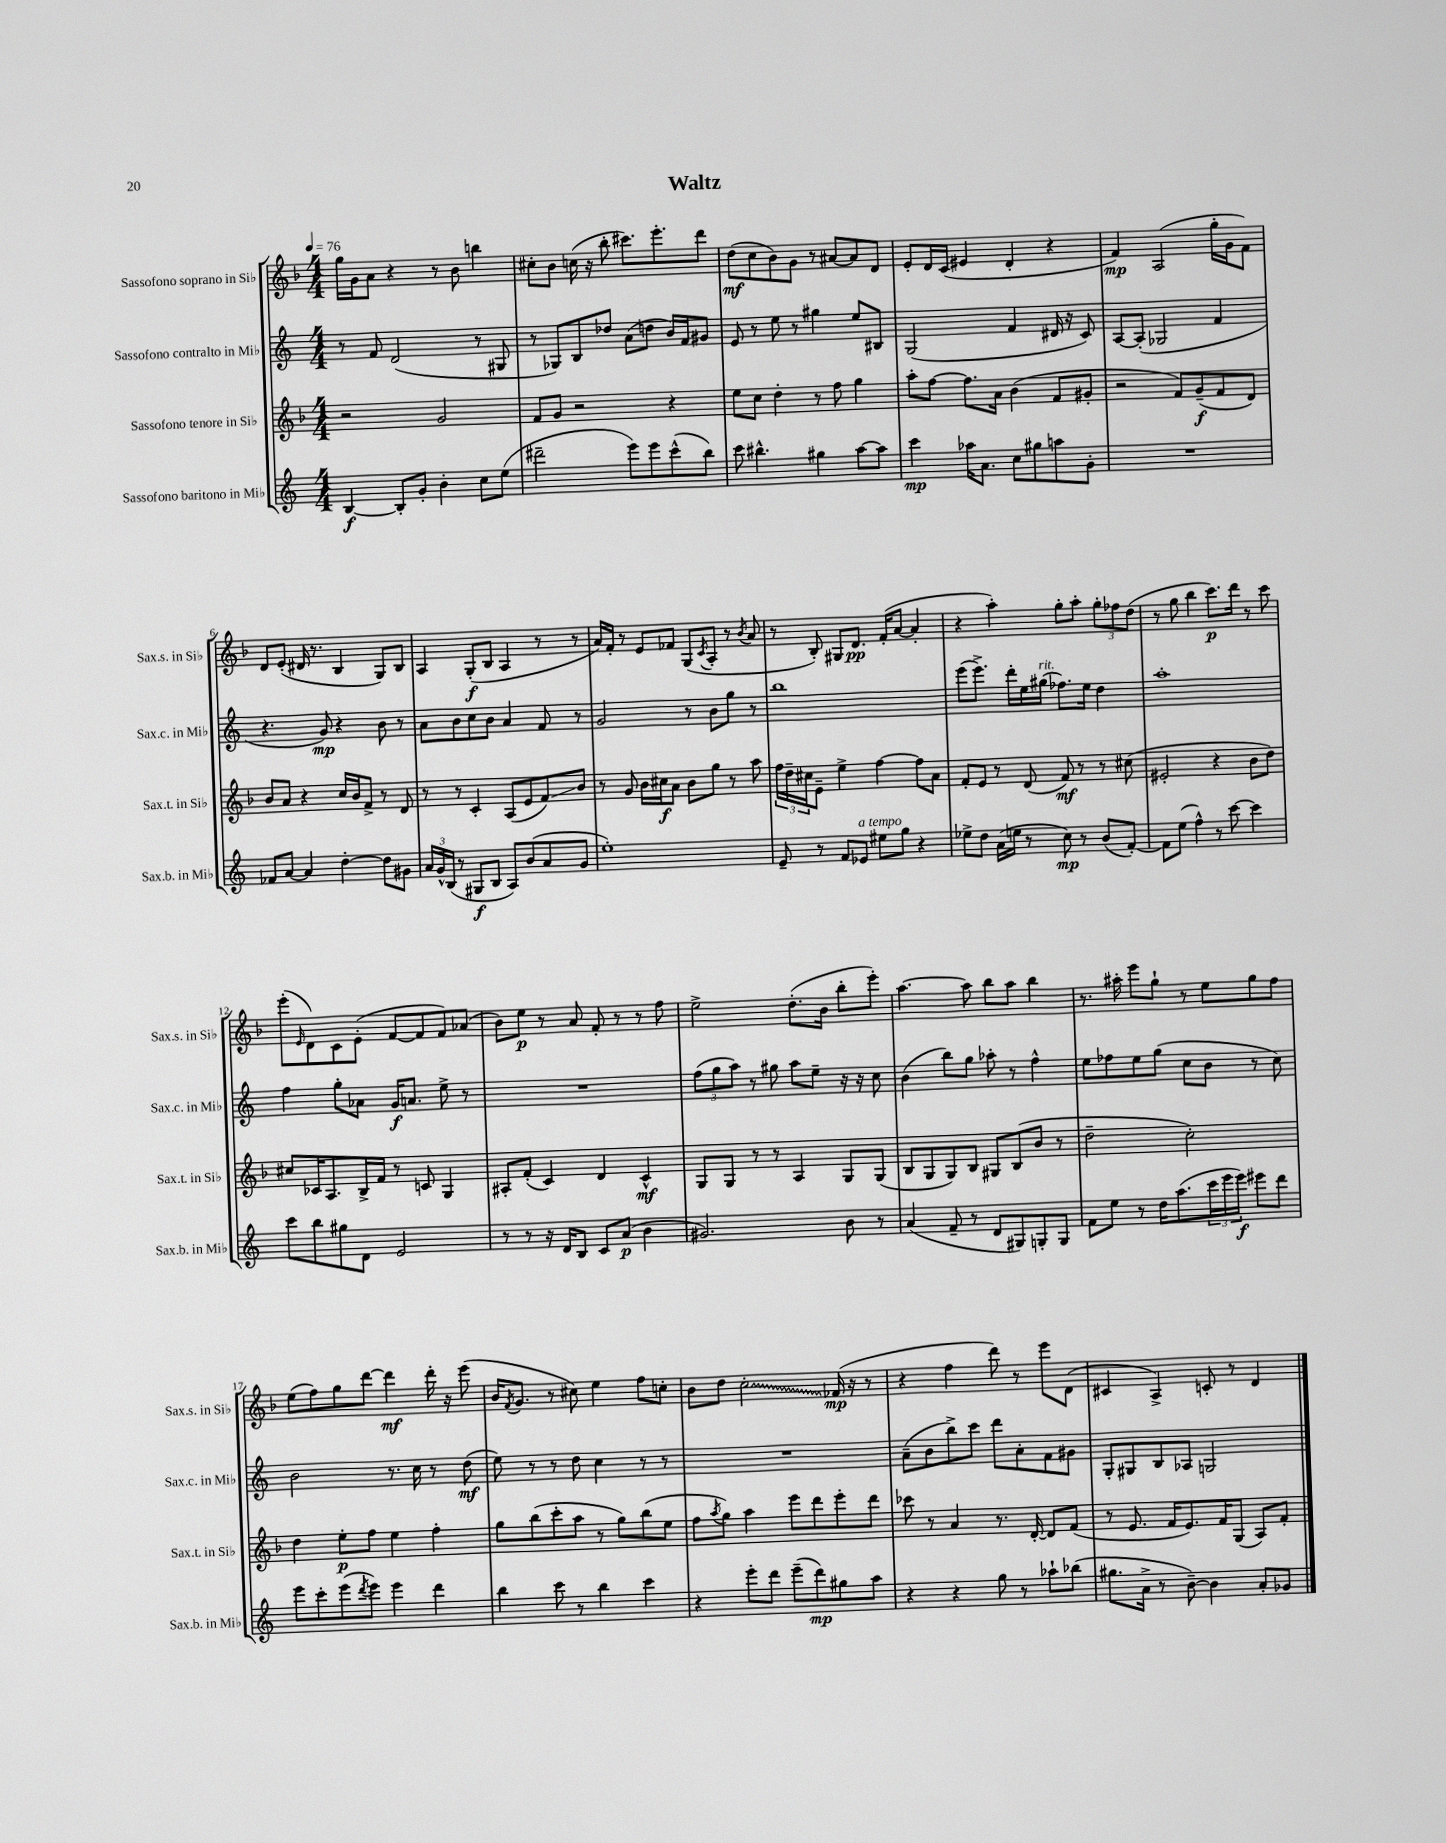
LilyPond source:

\header { title = "Waltz" }
<<
\new StaffGroup <<
\new Staff = "s0" \with { instrumentName = "Sassofono soprano in Sib" shortInstrumentName = "Sax.s. in Sib" } {
    \clef treble \key f \major \numericTimeSignature \time 4/4 \tempo 4 = 76
    g''16 g'16 a'8 r4 r8 bes'8 b''4 |
    cis''8-. bes'8 c''16( r16 bes''8-. cis'''8.) e'''8.-. d'''8 |
    d''8\mf( c''8 bes'8) g'8 r8 ais'8~ ais'8 d'8 |
    e'8-. d'16 c'16( eis'4 d'4-. r4 |
    f'4\mp) a2( g''16-. g'16 f'8) |
    d'8 e'8-.( dis'16 r8. bes4 g8) bes8 |
    a4 g8-.\f( bes8 a4 r8 r8 |
    a'16) f'16-. r8 e'8 fes'8 g8( \acciaccatura { c'8 } a8-. r8 \acciaccatura { bes'8 } a'8 |
    r8 bes8-.) gis8 d'8.\pp f'16-.( a'8~ a'4-. |
    r4 a''4-.) g''8-. a''8-. \tuplet 3/2 { g''8-. fes''8 d''8( } |
    r8 g''8 bes''4 c'''8.\p) d'''16 r8 c'''8 |
    e'''8-.( \grace { e'16 } d'8) c'8 e'8-.( f'8~ f'8 f'8) aes'8( |
    bes'8) e''8\p r8 a'8 f'8-. r8 r8 f''8 |
    e''2-> d''8.-.( bes'16 bes''8-. e'''8-.) |
    a''4.~ a''8 bes''8 a''8 bes''4 |
    r8. ais''16-. e'''8 g''8-! r8 e''8 g''8 f''8 |
    e''8( f''8) g''8 d'''8~ d'''4\mf d'''16-. r16 e'''8( |
    bes'16 \acciaccatura { f'8 } g'8. r8 cis''8) e''4 f''8 c''8-. |
    bes'8 d''8 \once \override Glissando.style = #'zigzag c''2-.\glissando fes'16\mp( r16 r8 |
    r4 f''4 d'''8) r8 e'''8 d'8( |
    cis'4 a4->) c'8-. r8 d'4 \bar "|." |
}
\new Staff = "s1" \with { instrumentName = "Sassofono contralto in Mib" shortInstrumentName = "Sax.c. in Mib" } {
    \clef treble \key c \major \numericTimeSignature \time 4/4
    r8 f'8 d'2( r8 gis8 |
    r8 ges8) b8 des''8 a'8( d''8 b'16) f'16 gis'8 |
    e'8 r8 e''8 r8 gis''4 e''8 bis8 |
    g2( f'4 dis'16 r16 c'8) |
    a8~ a8-.( ges2 f'4 |
    r4. g'8\mp) r4 b'8 r8 |
    a'8 b'8 c''8 b'8 a'4 f'8 r8 |
    g'2 r8 b'8 g''8 r8 |
    b''1 |
    e'''8( e'''8.->) d'''16-. e''16 gis''16^\markup { \italic "rit." }( fes''8.) e''16 d''4 |
    a''1-. |
    f''4 g''8-. aes'8 g'16\f a'8. e''8-> r8 |
    R1 |
    \tuplet 3/2 { f''8( g''8 a''8) } r8 gis''8 a''8 e''8-- r16 r16 c''8 |
    b'4( b''8) g''8 aes''8-. r8 f''4-^ |
    e''8 fes''8 e''8 g''8( c''8 b'8 r8 c''8) |
    b'2 r8. c''16 r8 d''8\mf( |
    e''8) r8 r8 d''8 c''4 r8 r8 |
    R1 |
    a'8--( b'8 b''8->) c'''8 d'''8 a'8-. f'8 gis'8 |
    g8-. gis8 b8 aes8 g2 \bar "|." |
}
\new Staff = "s2" \with { instrumentName = "Sassofono tenore in Sib" shortInstrumentName = "Sax.t. in Sib" } {
    \clef treble \key f \major \numericTimeSignature \time 4/4
    r2 g'2 |
    f'8 g'8 r2 r4 |
    e''8 c''8 d''4-. r8 f''8 g''4 |
    a''8-. f''8~ f''8. a'16 bes'4( f'8 gis'8-. |
    r2 f'8) g'8--\f( f'8 d'8) |
    bes'8 a'8 r4 c''16 bes'16 f'8-> r8 d'8 |
    r8 r8 c'4-. a8( e'8 f'8\glissando) bes'8 |
    r8 g'8 bes'16 cis''16\f a'8 bes'8 g''8 r8 a''8 |
    \tuplet 3/2 { f''16 d''16-- cis''16 } e'8-- e''4-> f''4~ f''8 a'8 |
    f'8-. e'8 r8 d'8( f'8\mf) r8 r8 cis''8( |
    eis'2-. r4 bes'8 d''8) |
    cis''8 ces'16 a8. bes16-> f'16 r8 c'8 g4 |
    ais8-. f'8-.( c'4) d'4 c'4-^\mf |
    g8 g8 r8 r8 a4 g8 g8( |
    bes8 g8 g8) bes8 gis8 bes8( bes'8 r8 |
    d''2-- c''2-.) |
    d''4 e''8-.\p f''8 e''4 f''4-. |
    g''8 bes''8( c'''8-. a''8 r8 g''8) bes''8( e''8 |
    f''8 \acciaccatura { a''8 } g''8) a''4 e'''8 d'''8 e'''8-. d'''8 |
    ces'''8 r8 a'4 r8. d'16~-. d'8 f'8( |
    r8 e'8. f'16 e'8.) f'16 g8( a8) f'8-. \bar "|." |
}
\new Staff = "s3" \with { instrumentName = "Sassofono baritono in Mib" shortInstrumentName = "Sax.b. in Mib" } {
    \clef treble \key c \major \numericTimeSignature \time 4/4
    b4~\f b8-. g'8-. b'4-. c''8 e''8( |
    dis'''2-- e'''8) e'''8 c'''8-^( b''8) |
    c'''8 bis''4.-^ gis''4 a''8~ a''8 |
    c'''4\mp aes''16 a'8. c''8 gis''8 a''8 g'8-. |
    R1 |
    fes'8 a'8~ a'4 d''4~-. d''8 gis'8 |
    \tuplet 3/2 { a'16 g'16-^ b16( } r8 gis8\f b8 a8) b'8( a'8 g'8 |
    e''1-.) |
    e'8-- r8 f'8 ees'8^\markup { \italic "a tempo" } eis''8 g''8 r4 |
    ees''8-> d''8 a'16( e''16 r8 c''8\mp) r8 b'8( f'8~-.) |
    f'8 e''8( f''4-^) r8 c'''8~ c'''4 |
    c'''8 b''8 gis''8 d'8 e'2 |
    r8 r8 r16 d'16 b8 c'8 a'8\p( b'4 |
    gis'2.) b'8 r8 |
    a'4( f'8-- r8 d'8 gis8) g8-. g8 |
    f'8 e''8 r8 d''16 a''8.( \tuplet 3/2 { c'''16 e'''16 e'''16\f) } eis'''8 d'''8 |
    e'''8 c'''8-. e'''8( \acciaccatura { d'''8 } e'''8) e'''4 d'''4 |
    b''4 c'''8 r8 b''4 c'''4 |
    r4 e'''8-. d'''8 e'''8--( d'''8\mp) gis''8 a''8 |
    r4 r4 g''8 r8 aes''8-! bes''8( |
    gis''8. a'16-> r8 b'8~--) b'4 a'8-. ges'8 \bar "|." |
}
>>
>>
